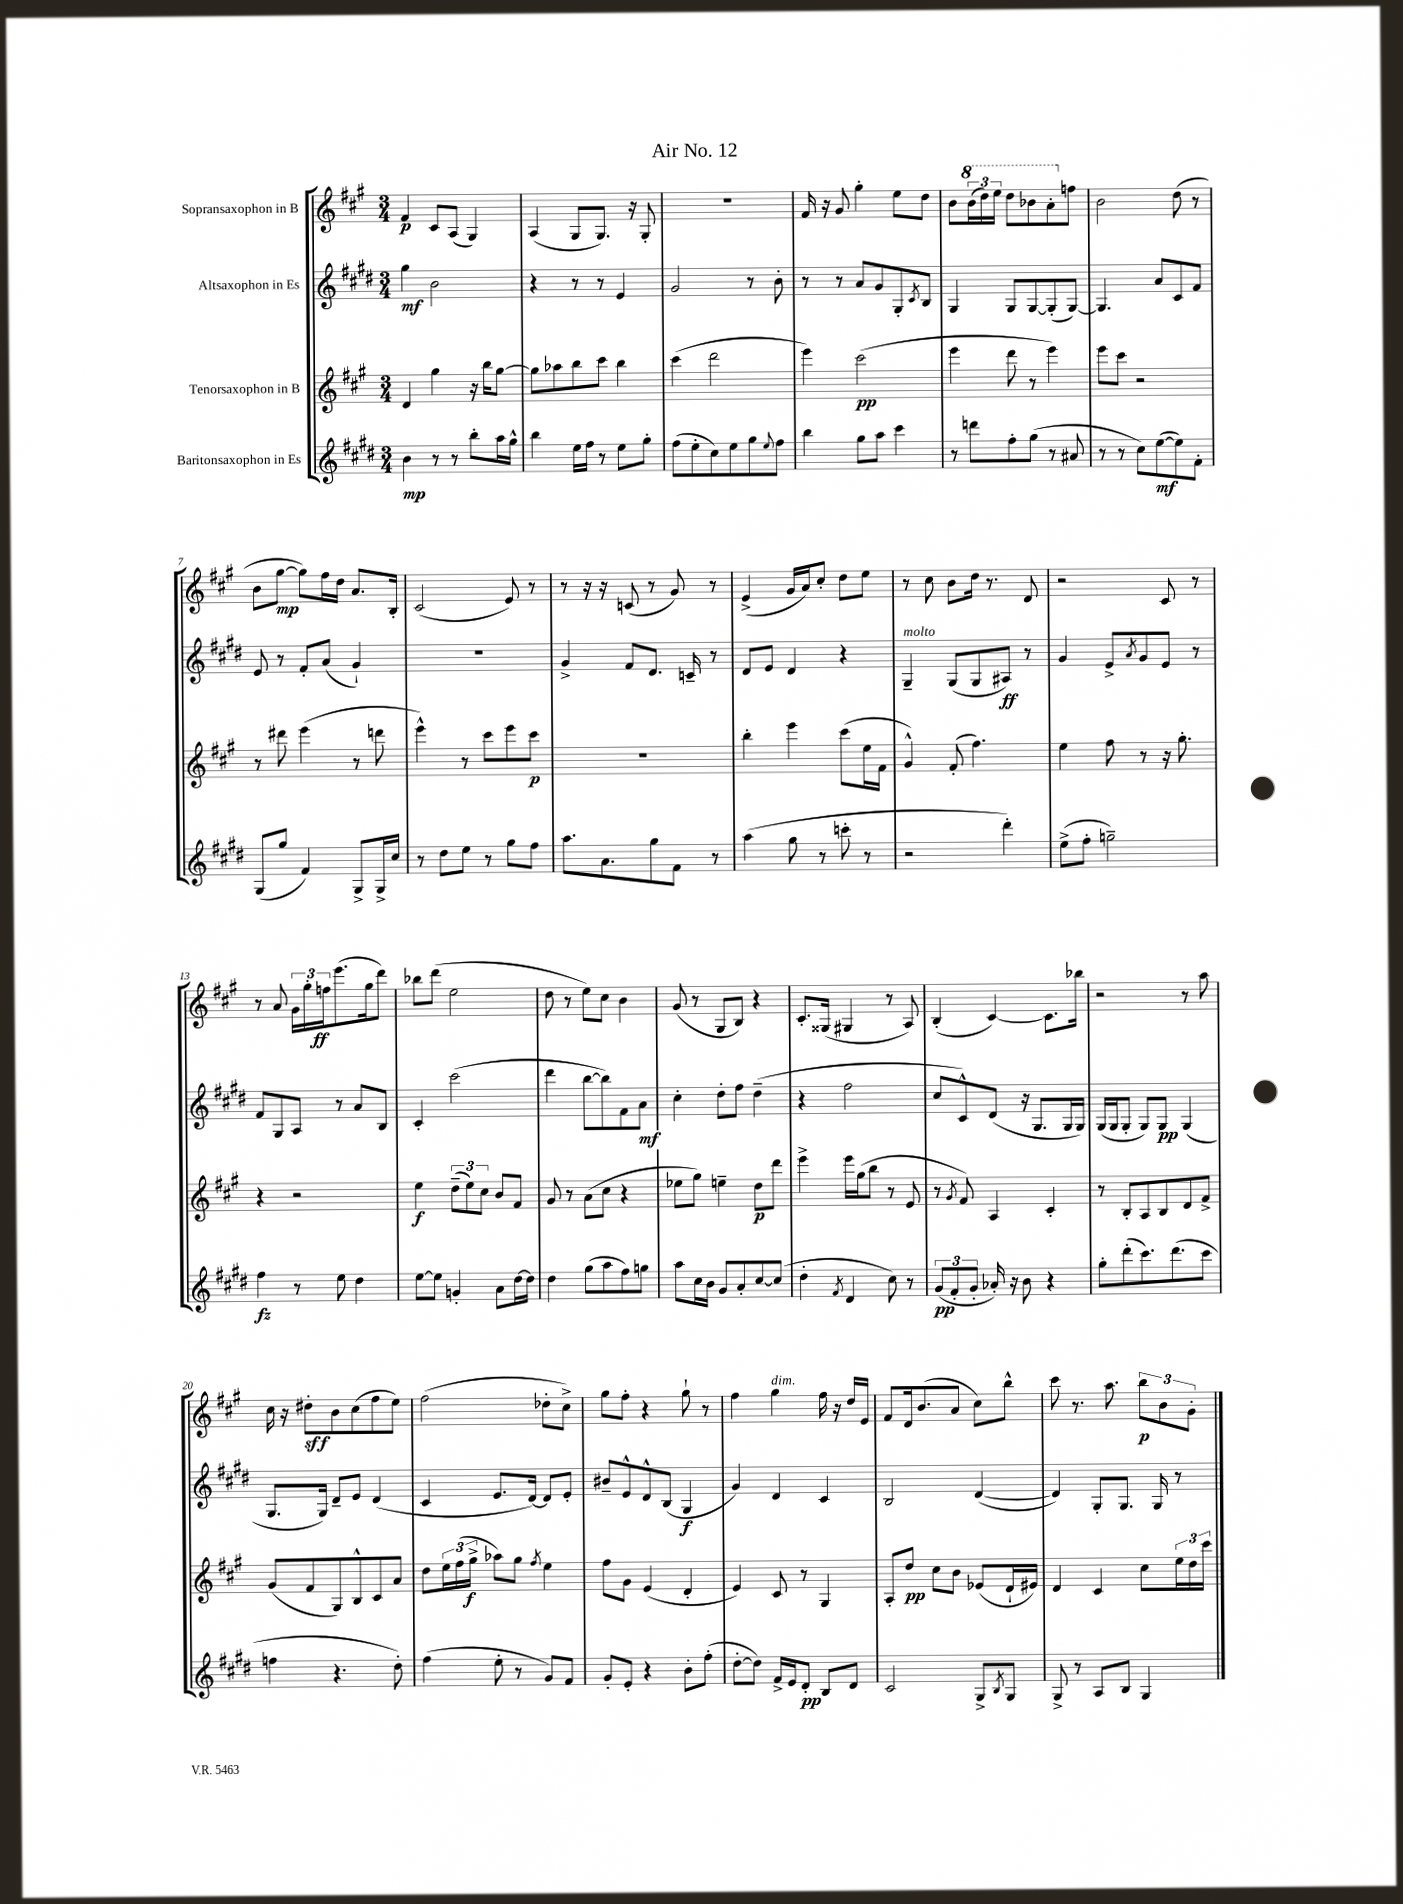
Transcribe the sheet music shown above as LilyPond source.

\header { title = "Air No. 12" }
<<
\new StaffGroup <<
\new Staff = "s0" \with { instrumentName = "Sopransaxophon in B" } {
    \clef treble \key a \major \numericTimeSignature \time 3/4
    fis'4\p cis'8 a8( gis4) |
    a4( gis8 gis8.) r16 gis8-. |
    R2. |
    fis'16 r16 gis'8 gis''4-. e''8 d''8 |
    b'8 \tuplet 3/2 { \ottava #1 b''16( d'''16) e'''16 } d'''8 bes''8 a''8-. \ottava #0 f''8 |
    b'2 d''8( r8 |
    b'8 gis''8~\mp gis''8) fis''16 d''16 a'8. b16-. |
    cis'2( e'8) r8 |
    r8 r16 r16 c'8( r8 gis'8) r8 |
    e'4->( gis'16 a'16) cis''8-. d''8 e''8 |
    r8 cis''8 b'8 d''16 r8. d'8 |
    r2 cis'8 r8 |
    r8 a'8 \tuplet 3/2 { gis'16 gis''16-. f''16\ff } e'''8.( gis''16 d'''8) |
    bes''8 d'''8( e''2 |
    d''8 r8 e''8) cis''8 b'4 |
    gis'8( r8 gis8 b8) r4 |
    cis'8.-. gisis16( gis4 r8 a8) |
    b4-.( cis'4~) cis'8. bes''16 |
    r2 r8 a''8 |
    cis''16 r16 dis''8-.\sff b'8 cis''8( fis''8 e''8) |
    fis''2( des''8-. cis''8->) |
    gis''8 fis''8-. r4 gis''8-! r8 |
    fis''4 gis''4^\markup { \italic "dim." } fis''16 r16 d''16 e'16 |
    fis'8 d'16 b'8.( a'8 cis''8) b''8-^ |
    cis'''8 r8. a''8. \tuplet 3/2 { b''8\p b'8 gis'8-. } \bar "|." |
}
\new Staff = "s1" \with { instrumentName = "Altsaxophon in Es" } {
    \clef treble \key e \major \numericTimeSignature \time 3/4
    gis''4\mf b'2 |
    r4 r8 r8 e'4 |
    gis'2 r8 b'8-. |
    r8 r8 a'8 gis'8 gis8-. \acciaccatura { cis'8 } b8 |
    gis4 gis8 gis8~ gis8-.( gis8~) |
    gis4. a'8 cis'8 fis'8 |
    e'8 r8 fis'8-. a'8( gis'4-!) |
    R2. |
    gis'4-> fis'8 dis'8. c'16-- r8 |
    dis'8 e'8 dis'4 r4 |
    gis4--^\markup { \italic "molto" } gis8( gis8 ais8\ff) r8 |
    gis'4 e'8-> \acciaccatura { a'8 } gis'8 e'8 r8 |
    fis'8 gis8 a8 r8 a'8 b8 |
    cis'4-. cis'''2( |
    dis'''4 b''8~ b''8) fis'8 a'8\mf |
    cis''4-. dis''8-. fis''8 dis''4--( |
    r4 fis''2 |
    cis''8 cis'8-^) dis'8( r16 gis8. gis16 gis16) |
    gis16( gis16 gis8-. gis8) gis8\pp gis4( |
    gis8. gis16) dis'8-- e'8 dis'4( |
    cis'4 e'8. dis'16~) dis'8 e'8-. |
    bis'8-- e'8-^ dis'8-^ b8( gis4\f |
    gis'4) dis'4 cis'4 |
    b2 dis'4~( |
    dis'4) gis8-. gis8. gis16 r8 \bar "|." |
}
\new Staff = "s2" \with { instrumentName = "Tenorsaxophon in B" } {
    \clef treble \key a \major \numericTimeSignature \time 3/4
    d'4 gis''4 r16 b''16 gis''8~ |
    gis''8 aes''8 b''8 cis'''8 b''4 |
    cis'''4( d'''2 |
    e'''4) cis'''2\pp( |
    e'''4 d'''8 r8 e'''4) |
    e'''8 cis'''8 r2 |
    r8 dis'''8 e'''4( r8 d'''8 |
    e'''4-^) r8 cis'''8 e'''8 cis'''8\p |
    R2. |
    b''4-. e'''4 cis'''8( e''16 fis'16 |
    gis'4-^) fis'8-.( fis''4.) |
    e''4 fis''8 r8 r16 gis''8.-. |
    r4 r2 |
    e''4\f \tuplet 3/2 { d''8--( e''8) cis''8 } b'8 fis'8 |
    gis'8 r8 a'8( cis''8 r4 |
    ees''8 gis''8) e''4-- d''8\p d'''8 |
    e'''4-> e'''16 gis''16( b''8 r8 e'8 |
    r8 \acciaccatura { gis'8 } fis'8) a4 cis'4-. |
    r8 b8-. a8 b8 d'8 fis'8-> |
    gis'8( fis'8 gis8) b8-^ cis'8 a'8 |
    d''8 \tuplet 3/2 { e''16 fis''16( gis''16->\f } aes''8) gis''8 \acciaccatura { fis''8 } e''4 |
    fis''8 gis'8 e'4( d'4-. |
    e'4) cis'8 r8 gis4 |
    a8-. d''8\pp cis''8 b'8 ees'8( d'16-! eis'16) |
    d'4 cis'4 cis''8 \tuplet 3/2 { e''16 d''16 cis'''16 } \bar "|." |
}
\new Staff = "s3" \with { instrumentName = "Baritonsaxophon in Es" } {
    \clef treble \key e \major \numericTimeSignature \time 3/4
    b'4\mp r8 r8 b''8-. a''16 gis''16-^ |
    b''4 e''16 fis''16 r8 e''8 gis''8-. |
    fis''8( e''8-. cis''8) e''8 gis''8 \appoggiatura { e''8 } fis''8 |
    b''4 gis''8 a''8 cis'''4 |
    r8 d'''8 fis''8-. gis''8( r8 ais'8 |
    r8 r8 cis''8) e''8~\mf( e''8) fis'8-. |
    gis8( gis''8 fis'4) gis8-> gis16-> cis''16 |
    r8 dis''8 e''8 r8 gis''8 fis''8 |
    a''8. a'8. gis''8 fis'8 r8 |
    a''4( gis''8 r8 c'''8-. r8 |
    r2 dis'''4-.) |
    e''8->( fis''8-. g''2--) |
    fis''4\fz r8 e''8 dis''4 |
    e''8~ e''8 g'4-. a'8 dis''16~ dis''16 |
    dis''4 gis''8( a''8 fis''8) g''8 |
    a''8 cis''16 b'16 gis'8 a'8-. cis''8~ cis''8( |
    dis''4-. \acciaccatura { fis'8 } dis'4 cis''8) r8 |
    \tuplet 3/2 { gis'8\pp( fis'8-. gis'8-. } aes'16-.) r16 b'8 r4 |
    gis''8-. dis'''8-.( cis'''8.) dis'''8.( cis'''8 |
    f''4 r4. dis''8-.) |
    fis''4( e''8-. r8 gis'8) fis'8 |
    gis'8-. e'8-. r4 b'8-. fis''8-.( |
    dis''8~-. dis''8) fis'16-> e'16 dis'8-.\pp b8 dis'8 |
    cis'2 gis8-> \acciaccatura { b8 } gis8 |
    gis8-> r8 a8 b8 gis4 \bar "|." |
}
>>
>>
